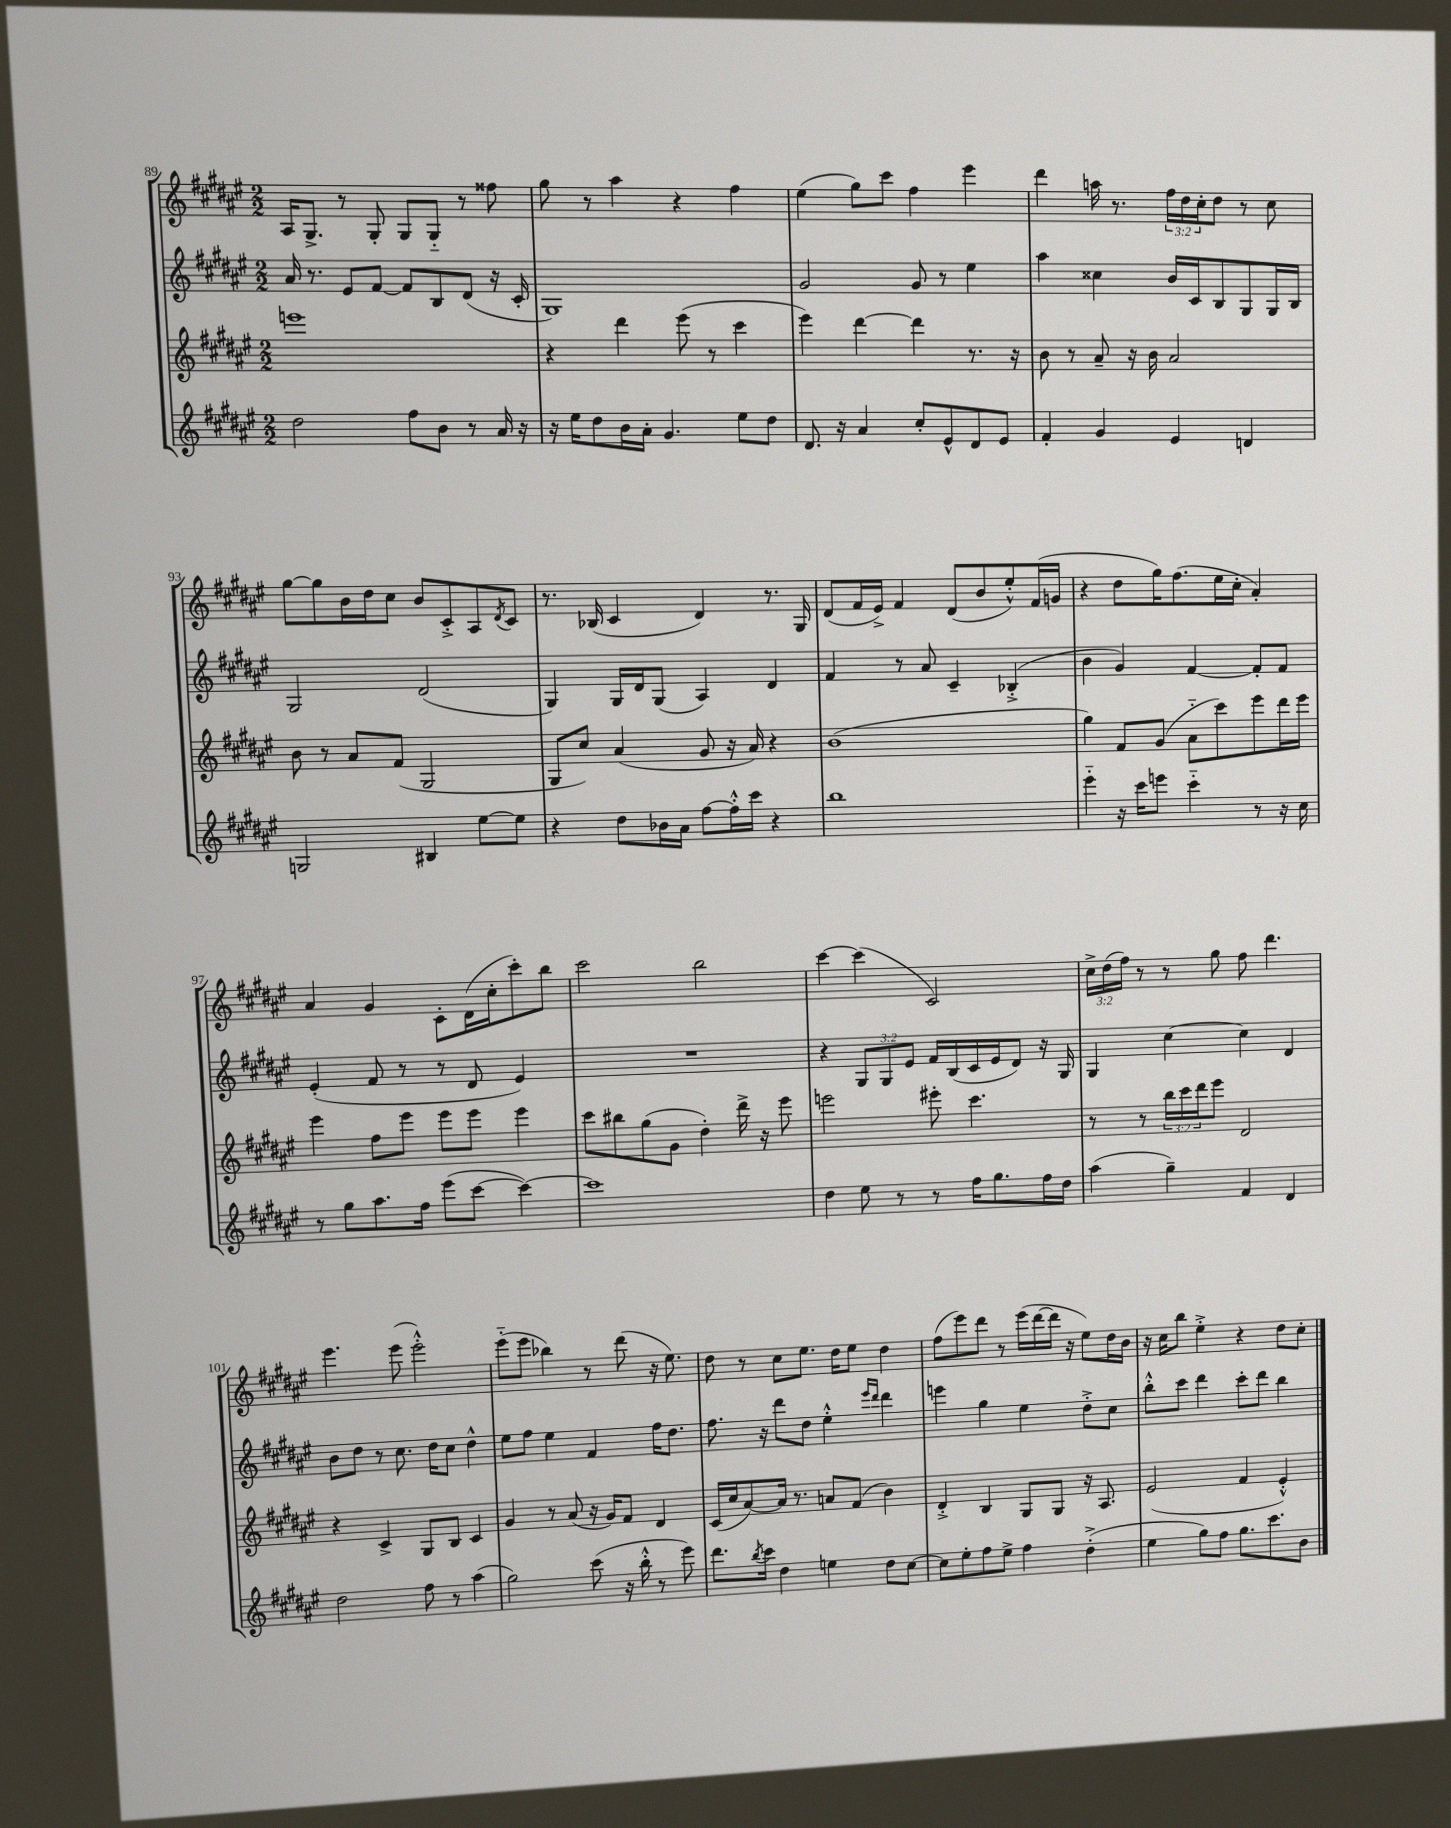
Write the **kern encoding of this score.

**kern	**kern	**kern	**kern
*staff4	*staff3	*staff2	*staff1
*clefG2	*clefG2	*clefG2	*clefG2
*k[f#c#g#d#a#e#]	*k[f#c#g#d#a#e#]	*k[f#c#g#d#a#e#]	*k[f#c#g#d#a#e#]
*M2/2	*M2/2	*M2/2	*M2/2
2dd#	1eee	16a#	16A#
.	.	8.r	8.G#^
.	.	8e#	8r
.	.	[8f#	8G#'
8ff#	.	8f#]	8G#
8b	.	8B	8G#'~
8r	.	(8d#	8r
16a#	.	16r	8ff##
16r	.	16c#'	.
=	=	=	=
16r	4r	1G#)	8gg#
16ee#	.	.	.
8dd#	.	.	8r
16b	4ddd#	.	4aa#
16a#'	.	.	.
4.g#	.	.	.
.	(8eee#	.	4r
.	8r	.	.
8ee#	4ccc#	.	4ff#
8dd#	.	.	.
=	=	=	=
8.d#	4eee#)	2g#	(4ee#
16r	.	.	.
4a#	[4ddd#	.	8gg#)
.	.	.	8ccc#
8cc#'	4ddd#]	8g#	4ff#
8e#^^	.	8r	.
8d#	8.r	4ee#	4eee#
8e#	.	.	.
.	16r	.	.
=	=	=	=
4f#'	8b	4aa#	4ddd#
.	8r	.	.
4g#	8a#~	4cc##	16aa
.	.	.	8.r
.	16r	.	.
.	16b	.	.
4e#	2a#	16b	24ff#
.	.	.	24dd#
.	.	16c#	.
.	.	.	24cc#'
.	.	8B	8dd#
4d	.	8G#	8r
.	.	16G#	8cc#
.	.	16B	.
=	=	=	=
2G	8b	2G#	[8gg#
.	8r	.	8gg#]
.	8a#	.	16b
.	.	.	16dd#
.	(8f#	.	8cc#
4B#	2G#	(2d#	8b
.	.	.	8c#'^
[8ee#	.	.	8A#
.	.	.	8qd#
8ee#]	.	.	8c#
=	=	=	=
4r	8G#	4G#)	8.r
.	8cc#)	.	.
.	.	.	(16B-
8dd#	(4a#	16G#	4c#
.	.	16d#	.
16b-	.	(8G#	.
16a#	.	.	.
[8ff#	8g#	4A#)	4d#)
16ff#'^^]	16r	.	.
16ccc#	16a#)	.	.
4r	4r	4d#	8.r
.	.	.	16G#
=	=	=	=
1bb	(1b	4f#	(8d#
.	.	.	16f#
.	.	.	16e#^)
.	.	8r	4f#
.	.	8a#	.
.	.	4c#~	(8d#
.	.	.	8b
.	.	(4B-'^	8ee#'^^)
.	.	.	(16f#
.	.	.	16g
=	=	=	=
4eee#'~	4gg#)	4b	4r
16r	8f#	4g#)	8dd#
16ccc#	.	.	.
8eee	(8g#	.	16gg#)
.	.	.	(8.ff#
4ccc#'~	8a#'~	[4f#	.
.	8ccc#)	.	16ee#
.	.	.	16cc#'
8r	8eee#	8f#']	4a#')
16r	16ddd#	8f#	.
16cc#	16eee#	.	.
=	=	=	=
8r	4eee#	(4e#'	4a#
8gg#	.	.	.
8.aa#	8ff#	8f#	4g#
.	8eee#	8r	.
16ff#	.	.	.
(8eee#	8eee#	8r	8c#'
[8ccc#	8eee#	8d#	(16d#
.	.	.	16cc#'
4ccc#_)	4eee#	4e#)	8ccc#')
.	.	.	8bb
=	=	=	=
1ccc#]	8ccc#	1r	2ccc#
.	8bb#	.	.
.	(8gg#	.	.
.	8g#	.	.
.	4dd#')	.	2bb
.	16ddd#^	.	.
.	16r	.	.
.	8eee#	.	.
=	=	=	=
4dd#	2eee	4r	[4ccc#
8ee#	.	12G#	(4ccc#]
.	.	12G#	.
8r	.	.	.
.	.	12e#	.
8r	8eee#'	16f#	2c#)
.	.	(16B	.
16ff#	4.ccc#	16c#	.
8.gg#	.	16e#	.
.	.	8d#)	.
16ff#	.	16r	.
16dd#	.	16G#	.
=	=	=	=
(4aa#	8r	4G#	24cc#^
.	.	.	(24dd#
.	.	.	24ff#)
.	8r	.	8r
4gg#~)	24bb	[4cc#	8r
.	24ccc#	.	.
.	24ddd#	.	.
.	8eee#	.	8gg#
4f#	2d#	4cc#]	8ff#
.	.	.	4.ddd#
4d#	.	4d#	.
=	=	=	=
2dd#	4r	8b	4.eee#
.	.	8dd#	.
.	4c#^	8r	.
.	.	8.cc#	(8eee#
8ff#	8G#	.	2eee#'^^)
.	.	16dd#	.
8r	8B	8cc#	.
(4aa#	4c#	4dd#^^	.
=	=	=	=
2gg#)	4g#	8ee#	(8eee#'~
.	.	8ff#	8eee#
.	8r	4ee#	4bb-)
.	(8a#	.	.
(8ccc#	16r	4f#	8r
.	16g#)	.	.
16r	8f#	.	(8ddd#
16bb'^^	.	.	.
8r	4d#	16ff#	16r
.	.	8.dd#	8.ee#)
8eee#)	.	.	.
=	=	=	=
8.ddd#	(16c#	8.ff#	8dd#
.	16cc#	.	.
.	[8a#)	.	8r
8qbb	.	.	.
16ccc#	.	16r	.
4dd#	16a#]	8ddd#	8cc#
.	8.r	.	.
.	.	8dd#	8.ee#
4ee	8a	4ee#'^^	.
.	.	.	16dd#
.	(8f#	.	8ee#
.	.	16qqeee#	.
.	.	16qqddd#	.
8dd#	4b)	4ddd#	4dd#
[8cc#	.	.	.
=	=	=	=
8cc#]	4d#'^	4eee	(8ff#
8ee#'	.	.	8eee#)
8ff#	4B	4gg#	8ddd#
8ee#^	.	.	8r
4ff#	8G#	4ee#	(16eee#
.	.	.	[16ddd#
.	8G#	.	16ddd#]
.	.	.	16r
(4dd#'^	16r	8dd#'^	8ee#)
.	8.A#	.	.
.	.	8cc#	16dd#
.	.	.	16b
=	=	=	=
4ee#	(2e#	8bb'^^	16r
.	.	.	16cc#
.	.	8ccc#	8bb
8gg#)	.	4ddd#	4ee#'^
8ff#	.	.	.
8.gg#	4f#	8ccc#'	4r
.	.	8ddd#	.
8.ccc#	.	.	.
.	4e#'^^)	4bb	8dd#
8b	.	.	8cc#'
==	==	==	==
*-	*-	*-	*-
